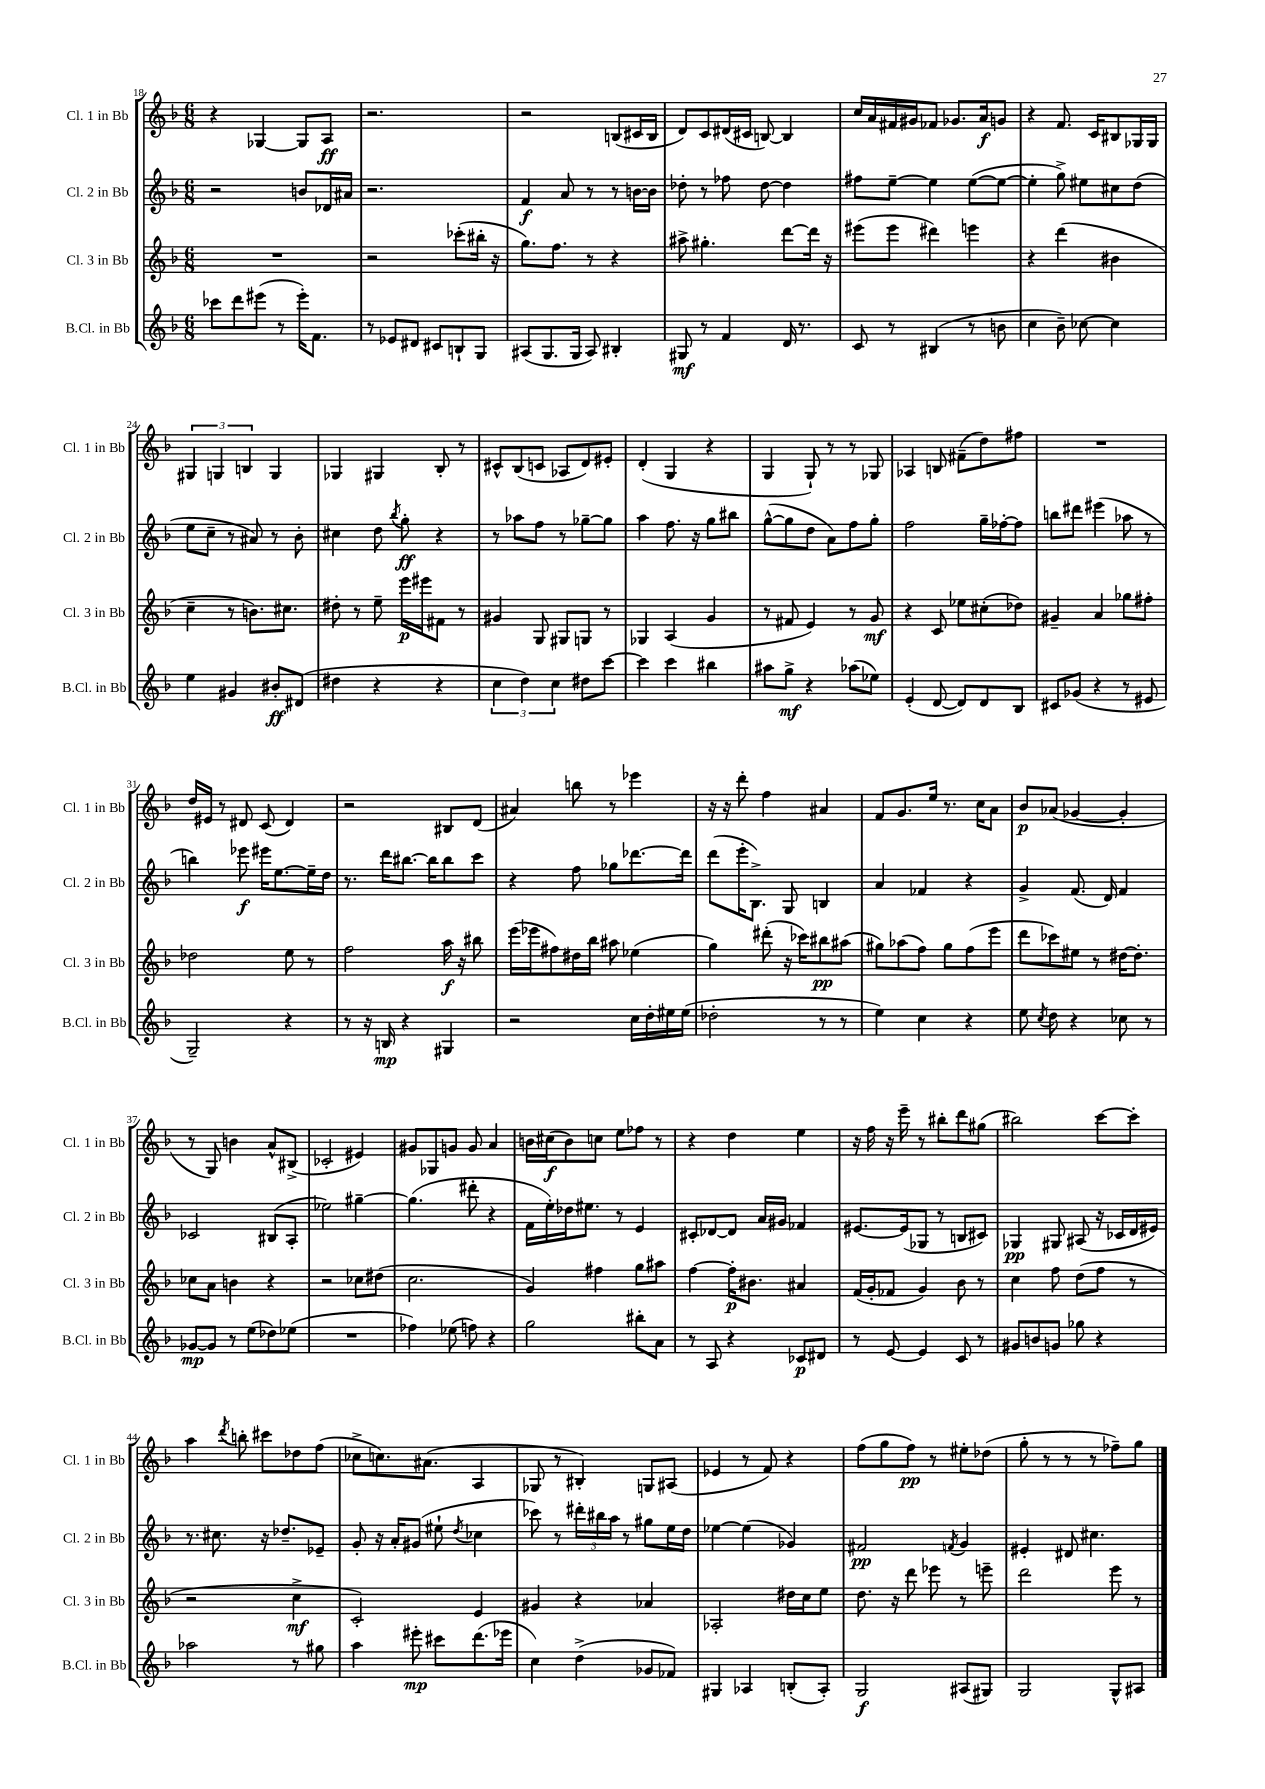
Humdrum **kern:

**kern	**dynam	**kern	**dynam	**kern	**dynam	**kern	**dynam
*part4	*part4	*part3	*part3	*part2	*part2	*part1	*part1
*staff4	*staff4	*staff3	*staff3	*staff2	*staff2	*staff1	*staff1
*I"B.Cl. in Bb	*	*I"Cl. 3 in Bb	*	*I"Cl. 2 in Bb	*	*I"Cl. 1 in Bb	*
*I'B.Cl. in Bb	*	*I'Cl. 3 in Bb	*	*I'Cl. 2 in Bb	*	*I'Cl. 1 in Bb	*
*clefG2	*	*clefG2	*	*clefG2	*	*clefG2	*
*k[b-]	*	*k[b-]	*	*k[b-]	*	*k[b-]	*
*M6/8	*	*M6/8	*	*M6/8	*	*M6/8	*
=18	=18	=18	=18	=18	=18	=18	=18
8ccc-X\L	.	2.r	.	2r	.	4r	.
8ddd\	.	.	.	.	.	.	.
(8eee#X\J	.	.	.	.	.	[4G-X/	.
8r	.	.	.	.	.	.	.
16eee#'\KL)	.	.	.	8bn/L	.	8G-/L]	.
8.f\J	.	.	.	.	.	.	.
.	.	.	.	16d-X/L	.	8A/J	ff
.	.	.	.	16a#X/JJ	.	.	.
=19	=19	=19	=19	=19	=19	=19	=19
8r	.	2r	.	2.r	.	2.r	.
8e-X/L	.	.	.	.	.	.	.
8d#X/J	.	.	.	.	.	.	.
8c#X/L	.	.	.	.	.	.	.
8Bn`/	.	(8ccc-X'\L	.	.	.	.	.
8G/J	.	16bb#X'\Jk	.	.	.	.	.
.	.	16r	.	.	.	.	.
=20	=20	=20	=20	=20	=20	=20	=20
(8A#X/L	.	8.gg\L)	.	4f/	f	2r	.
8.G/	.	.	.	.	.	.	.
.	.	8.ff\J	.	.	.	.	.
.	.	.	.	8a/	.	.	.
16G/Jk	.	.	.	.	.	.	.
8A#/)	.	8r	.	8r	.	.	.
4B#X'/	.	4r	.	8r	.	(8Bn/L	.
.	.	.	.	[16bn\LL	.	16c#X/L	.
.	.	.	.	16b\JJ]	.	16B/JJ	.
=21	=21	=21	=21	=21	=21	=21	=21
8G#X/	mf	8aa#X^\	.	8dd-X'\	.	8d/L)	.
8r	.	4.gg#X'\	.	8r	.	8c/	.
4f/	.	.	.	8ff-X\	.	(16d#X/L	.
.	.	.	.	.	.	16c#X/JJ	.
.	.	.	.	[8dd-\	.	[8Bn/)	.
16d/	.	[8ddd\L	.	4dd-\]	.	4B/]	.
8.r	.	.	.	.	.	.	.
.	.	16ddd\Jk]	.	.	.	.	.
.	.	16r	.	.	.	.	.
=22	=22	=22	=22	=22	=22	=22	=22
8c/	.	(8eee#X\L	.	8ff#X\L	.	16cc/LL	.
.	.	.	.	.	.	16a/	.
8r	.	8eee#\J	.	[8ee~\J	.	16f#X/	.
.	.	.	.	.	.	16g#X/J	.
(4B#X/	.	4ddd#X\)	.	4ee\]	.	8f-X/J	.
.	.	.	.	.	.	8.g-X/L	.
8r	.	4eeen\	.	([8ee\L	.	.	.
.	.	.	.	.	.	16a/k	f
8bn\	.	.	.	8ee\J_	.	8gn/J	.
=23	=23	=23	=23	=23	=23	=23	=23
4cc\	.	4r	.	4ee'\]	.	4r	.
8b-~\)	.	(4ddd\	.	8gg^\)	.	8.f/	.
[8cc-X\	.	.	.	8ee#X\L	.	.	.
.	.	.	.	.	.	16c/KL	.
4cc-\]	.	4b#X\	.	8cc#X\	.	8B#X/	.
.	.	.	.	(8dd\J	.	16G-X/L	.
.	.	.	.	.	.	16G-/JJ	.
!!LO:LB:g=z
=24	=24	=24	=24	=24	=24	=24	=24
4ee\	.	4cc~\	.	8ee\L	.	6G#X/	.
.	.	.	.	8cc~\J	.	.	.
.	.	.	.	.	.	6Gn/	.
4g#X/	.	8r	.	8r	.	.	.
.	.	.	.	.	.	6Bn/	.
.	.	8.bn\L)	.	8a#X/)	.	.	.
8b#X'/L	ff	.	.	8r	.	4G/	.
.	.	8.cc#X\J	.	.	.	.	.
(8d#X/J	.	.	.	8b-'\	.	.	.
=25	=25	=25	=25	=25	=25	=25	=25
4dd#X\	.	8dd#X'\	.	4cc#X\	.	4G-X/	.
.	.	8r	.	.	.	.	.
4r	.	8ee~\	.	8dd\	.	4G#X/	.
.	.	.	.	8qbb-/	.	.	.
.	.	16eee\LL	p	8gg'\	ff	.	.
.	.	16eee#X\J	.	.	.	.	.
4r	.	8f#X\J	.	4r	.	8B-'/	.
.	.	8r	.	.	.	8r	.
=26	=26	=26	=26	=26	=26	=26	=26
6cc\	.	4g#X/	.	8r	.	8c#X^^/L	.
.	.	.	.	8aa-X\L	.	(8B-/	.
6dd\)	.	.	.	.	.	.	.
.	.	8G/	.	8ff\J	.	8cn/J	.
6cc\	.	.	.	.	.	.	.
.	.	8G#X/L	.	8r	.	8A-X/L	.
8dd#X\L	.	8Gn/J	.	[8gg-X~\L	.	8d/)	.
[8ccc\J	.	8r	.	8gg-\J]	.	8e#X'/J	.
=27	=27	=27	=27	=27	=27	=27	=27
4ccc\]	.	4G-X/	.	4aa\	.	(4d'/	.
4ccc\	.	(4A/	.	8.ff\	.	4G/	.
.	.	.	.	16r	.	.	.
4bb#X\	.	4g/	.	8gg\L	.	4r	.
.	.	.	.	8bb#X\J	.	.	.
=28	=28	=28	=28	=28	=28	=28	=28
8aa#X\L	.	8r	.	([8gg^^\L	.	4G/	.
8gg^\J	mf	8f#X/	.	8gg\]	.	.	.
4r	.	4e/)	.	8dd\J	.	8G`/)	.
.	.	.	.	8a\L)	.	8r	.
(8aa-X\L	.	8r	.	8ff\	.	8r	.
8ee-X\J)	.	8g/	mf	8gg'\J	.	8G-X/	.
=29	=29	=29	=29	=29	=29	=29	=29
(4e'/	.	4r	.	2ff\	.	4A-X/	.
[8d/	.	8c/	.	.	.	8Bn/	.
8d/L])	.	8ee-X\L	.	.	.	(8f#X~\L	.
8d/	.	(8cc#X'\	.	16gg~\LL	.	8dd\)	.
.	.	.	.	[16ff-X'\J	.	.	.
8B-/J	.	8dd-X\J)	.	8ff-\J]	.	8ff#X\J	.
=30	=30	=30	=30	=30	=30	=30	=30
8c#X/L	.	4g#X~/	.	8bbn\L	.	2.r	.
(8g-X/J	.	.	.	8ddd#X\J	.	.	.
4r	.	4a/	.	(4eee#X\	.	.	.
8r	.	8gg-X\L	.	8aa-X\	.	.	.
8e#X/	.	8ff#X'\J	.	8r	.	.	.
!!LO:LB:g=z
=31	=31	=31	=31	=31	=31	=31	=31
2G~/)	.	2dd-X\	.	4bbn\)	.	16dd/LL	.
.	.	.	.	.	.	16e#X/JJ	.
.	.	.	.	.	.	8r	.
.	.	.	.	8eee-X\	f	8d#X/	.
.	.	.	.	16eee#X\KL	.	(8c/	.
.	.	.	.	[8.ee\	.	.	.
4r	.	8ee\	.	.	.	4d#/)	.
.	.	8r	.	16ee~\L]	.	.	.
.	.	.	.	16dd\JJ	.	.	.
=32	=32	=32	=32	=32	=32	=32	=32
8r	.	2ff\	.	8.r	.	2r	.
16r	.	.	.	.	.	.	.
16Bn/	mp	.	.	16ddd\KL	.	.	.
4r	.	.	.	[8.bb#X\J	.	.	.
.	.	.	.	16bb#\KL]	.	.	.
4G#X/	.	16aa\	f	8bb#\	.	8B#X/L	.
.	.	16r	.	.	.	.	.
.	.	8bb#X\	.	8ccc\J	.	(8d/J	.
=33	=33	=33	=33	=33	=33	=33	=33
2r	.	(16eee\LL	.	4r	.	4a#X/)	.
.	.	16eee-X\J	.	.	.	.	.
.	.	8ff#X\)	.	.	.	.	.
.	.	16dd#X\L	.	8ff\	.	8bbn\	.
.	.	16bb-\JJ	.	.	.	.	.
.	.	8aa#X\	.	8gg-X\L	.	8r	.
16cc\LL	.	(4ee-X\	.	[8.ddd-X\	.	4eee-X\	.
16dd'\	.	.	.	.	.	.	.
16ee#X\	.	.	.	.	.	.	.
(16ee#\JJ	.	.	.	16ddd-\Jk]	.	.	.
=34	=34	=34	=34	=34	=34	=34	=34
2dd-X'\	.	4gg\)	.	(8ddd\L	.	16r	.
.	.	.	.	.	.	16r	.
.	.	.	.	16eee'\K	.	8ddd'\	.
.	.	.	.	8.B-^\J)	.	.	.
.	.	(8ddd#X'\	.	.	.	4ff\	.
.	.	16r	.	8G/	.	.	.
.	.	16ccc-X\KL)	.	.	.	.	.
8r	.	8bb#X\	pp	4Bn/	.	4a#X/	.
8r	.	(8aa#X\J	.	.	.	.	.
=35	=35	=35	=35	=35	=35	=35	=35
4ee\)	.	8gg#X\L)	.	4a/	.	8f/L	.
.	.	(8aa-X\	.	.	.	8.g/	.
4cc\	.	8ff\J)	.	4f-X/	.	.	.
.	.	.	.	.	.	16ee/Jk	.
.	.	8gg#\L	.	.	.	8.r	.
4r	.	(8ff\	.	4r	.	.	.
.	.	.	.	.	.	16cc\KL	.
.	.	8eee\J	.	.	.	8a\J	.
=36	=36	=36	=36	=36	=36	=36	=36
8ee\	.	8ddd\L	.	4g^/	.	8b-/L	p
8qcc/	.	.	.	.	.	.	.
8dd\	.	8ccc-X\)	.	.	.	(8a-X/J	.
4r	.	8ee#X\J	.	(8.f/	.	[4g-X/	.
.	.	8r	.	.	.	.	.
.	.	.	.	16d/)	.	.	.
8cc-X\	.	[16dd#X\KL	.	4f/	.	4g-'/]	.
.	.	8.dd#'\J]	.	.	.	.	.
8r	.	.	.	.	.	.	.
!!LO:LB:g=z
=37	=37	=37	=37	=37	=37	=37	=37
[8g-X/L	mp	8cc-X\L	.	2c-X/	.	8r	.
8g-/J]	.	8a\J	.	.	.	8G/)	.
8r	.	4bn\	.	.	.	4bn\	.
(8ee\L	.	.	.	.	.	.	.
8dd-X\)	.	4r	.	(8B#X/L	.	8a^^/L	.
(8ee-X\J	.	.	.	8A'/J	.	(8B#X^/J	.
=38	=38	=38	=38	=38	=38	=38	=38
2.r	.	2r	.	2ee-X\)	.	2c-X'/	.
.	.	8cc-X\L	.	[4gg#X~\	.	4e#X/)	.
.	.	(8dd#X\J	.	.	.	.	.
=39	=39	=39	=39	=39	=39	=39	=39
4ff-X\)	.	2.cc\	.	(4.gg#\]	.	8g#X/L	.
.	.	.	.	.	.	8G-X/	.
(8ee-X\	.	.	.	.	.	8gn/J	.
8ffn\)	.	.	.	8ddd#X'\	.	8g/	.
4r	.	.	.	4r	.	4a/	.
=40	=40	=40	=40	=40	=40	=40	=40
2gg\	.	4g/)	.	16f\LL	.	16bn\LL	.
.	.	.	.	16ee'\)	.	(16cc#X\J	f
.	.	.	.	16dd-X\J	.	8b\)	.
.	.	.	.	8.ee#X\J	.	.	.
.	.	4ff#X\	.	.	.	8ccn\J	.
.	.	.	.	8r	.	8ee\L	.
8bb#X'\L	.	8gg\L	.	4e/	.	8ff-X\J	.
8a\J	.	8aa#X\J	.	.	.	8r	.
=41	=41	=41	=41	=41	=41	=41	=41
8r	.	[4ff\	.	8c#X'/L	.	4r	.
8A/	.	.	.	[8d-X/	.	.	.
4r	.	16ff'\KL]	p	8d-/J]	.	4dd\	.
.	.	8.b#X\J	.	.	.	.	.
.	.	.	.	16a/LL	.	.	.
.	.	.	.	16g#X/JJ	.	.	.
8c-X/L	p	4a#X/	.	4f-X/	.	4ee\	.
8d#X/J	.	.	.	.	.	.	.
=42	=42	=42	=42	=42	=42	=42	=42
8r	.	(16f/LL	.	[8.e#X/L	.	16r	.
.	.	16g'/J	.	.	.	16ff\	.
[8e/	.	8f-X/J	.	.	.	16r	.
.	.	.	.	(16e#/k]	.	16eee~\	.
4e/]	.	4g/)	.	8G-X/J	.	8r	.
.	.	.	.	8r	.	8bb#X'\L	.
8c/	.	8b-\	.	8Bn/L	.	8ddd\	.
8r	.	8r	.	8c#X/J)	.	(8gg#X\J	.
=43	=43	=43	=43	=43	=43	=43	=43
8g#X/L	.	4cc\	.	4G-X/	pp	2bb#X\)	.
8bn/	.	.	.	.	.	.	.
8gn/J	.	8ff\	.	8G#X/	.	.	.
8gg-X\	.	(8dd\L	.	(8A#X/	.	.	.
4r	.	8ff\J	.	16r	.	[8ccc\L	.
.	.	.	.	16c-X/LL	.	.	.
.	.	8r	.	16d/	.	8ccc'\J]	.
.	.	.	.	16e#X/JJ)	.	.	.
!!LO:LB:g=z
=44	=44	=44	=44	=44	=44	=44	=44
2aa-X\	.	2r	.	8.r	.	4aa\	.
.	.	.	.	8.cc#X\	.	.	.
.	.	.	.	.	.	8qddd/	.
.	.	.	.	.	.	8bbn'\	.
.	.	.	.	16r	.	8ccc#X\L	.
.	.	.	.	8.dd-X~/L	.	.	.
8r	.	4cc^\	mf	.	.	8dd-X\	.
8gg#X\	.	.	.	8e-X~/J	.	(8ff\J	.
=45	=45	=45	=45	=45	=45	=45	=45
4aa\	.	2c'/)	.	8g'/	.	8cc-X^\L	.
.	.	.	.	16r	.	8.ccn\)	.
.	.	.	.	16a'/KL	.	.	.
8eee#X'\	mp	.	.	(8g#X/J	.	.	.
.	.	.	.	.	.	(8.a#X\J	.
8ccc#X\L	.	.	.	8ee#X`\	.	.	.
.	.	.	.	8qdd/	.	.	.
(8.ddd\	.	4e/	.	4cc-X\	.	4A/	.
16eee-X\Jk	.	.	.	.	.	.	.
=46	=46	=46	=46	=46	=46	=46	=46
4cc\)	.	4g#X/	.	8ccc-X\)	.	8G-X/	.
.	.	.	.	8r	.	8r	.
(4dd^\	.	4r	.	24ddd#X'\LL	.	4B#X'/)	.
.	.	.	.	24bb#X\	.	.	.
.	.	.	.	24aa\JJ	.	.	.
.	.	.	.	8r	.	.	.
8g-X/L	.	4a-X/	.	8gg#X\L	.	8Gn/L	.
8f-X/J)	.	.	.	16ee\L	.	(8A#X/J	.
.	.	.	.	16dd\JJ	.	.	.
=47	=47	=47	=47	=47	=47	=47	=47
4G#X/	.	2A-X'/	.	[4ee-X\	.	4e-X/	.
4A-X/	.	.	.	(4ee-\]	.	8r	.
.	.	.	.	.	.	8f/)	.
(8Bn'/L	.	16dd#X\LL	.	4g-X/)	.	4r	.
.	.	16cc\J	.	.	.	.	.
8A-'/J)	.	8ee\J	.	.	.	.	.
=48	=48	=48	=48	=48	=48	=48	=48
2G/	f	8.dd\	.	2f#X/	pp	(8ff\L	.
.	.	.	.	.	.	8gg\	.
.	.	16r	.	.	.	.	.
.	.	8ddd\	.	.	.	8ff\J)	pp
.	.	8eee-X\	.	.	.	8r	.
.	.	.	.	8qfn/	.	.	.
(8A#X/L	.	8r	.	4g/	.	8ee#X'\L	.
8G#X/J)	.	8eeen~\	.	.	.	(8dd-X\J	.
=49	=49	=49	=49	=49	=49	=49	=49
2G/	.	2ddd\	.	4e#X'/	.	8gg'\	.
.	.	.	.	.	.	8r	.
.	.	.	.	8d#X/	.	8r	.
.	.	.	.	4.cc#X\	.	8r	.
8G^^/L	.	8eee\	.	.	.	8ff-X~\L)	.
8A#X/J	.	8r	.	.	.	8gg\J	.
==	==	==	==	==	==	==	==
*-	*-	*-	*-	*-	*-	*-	*-
